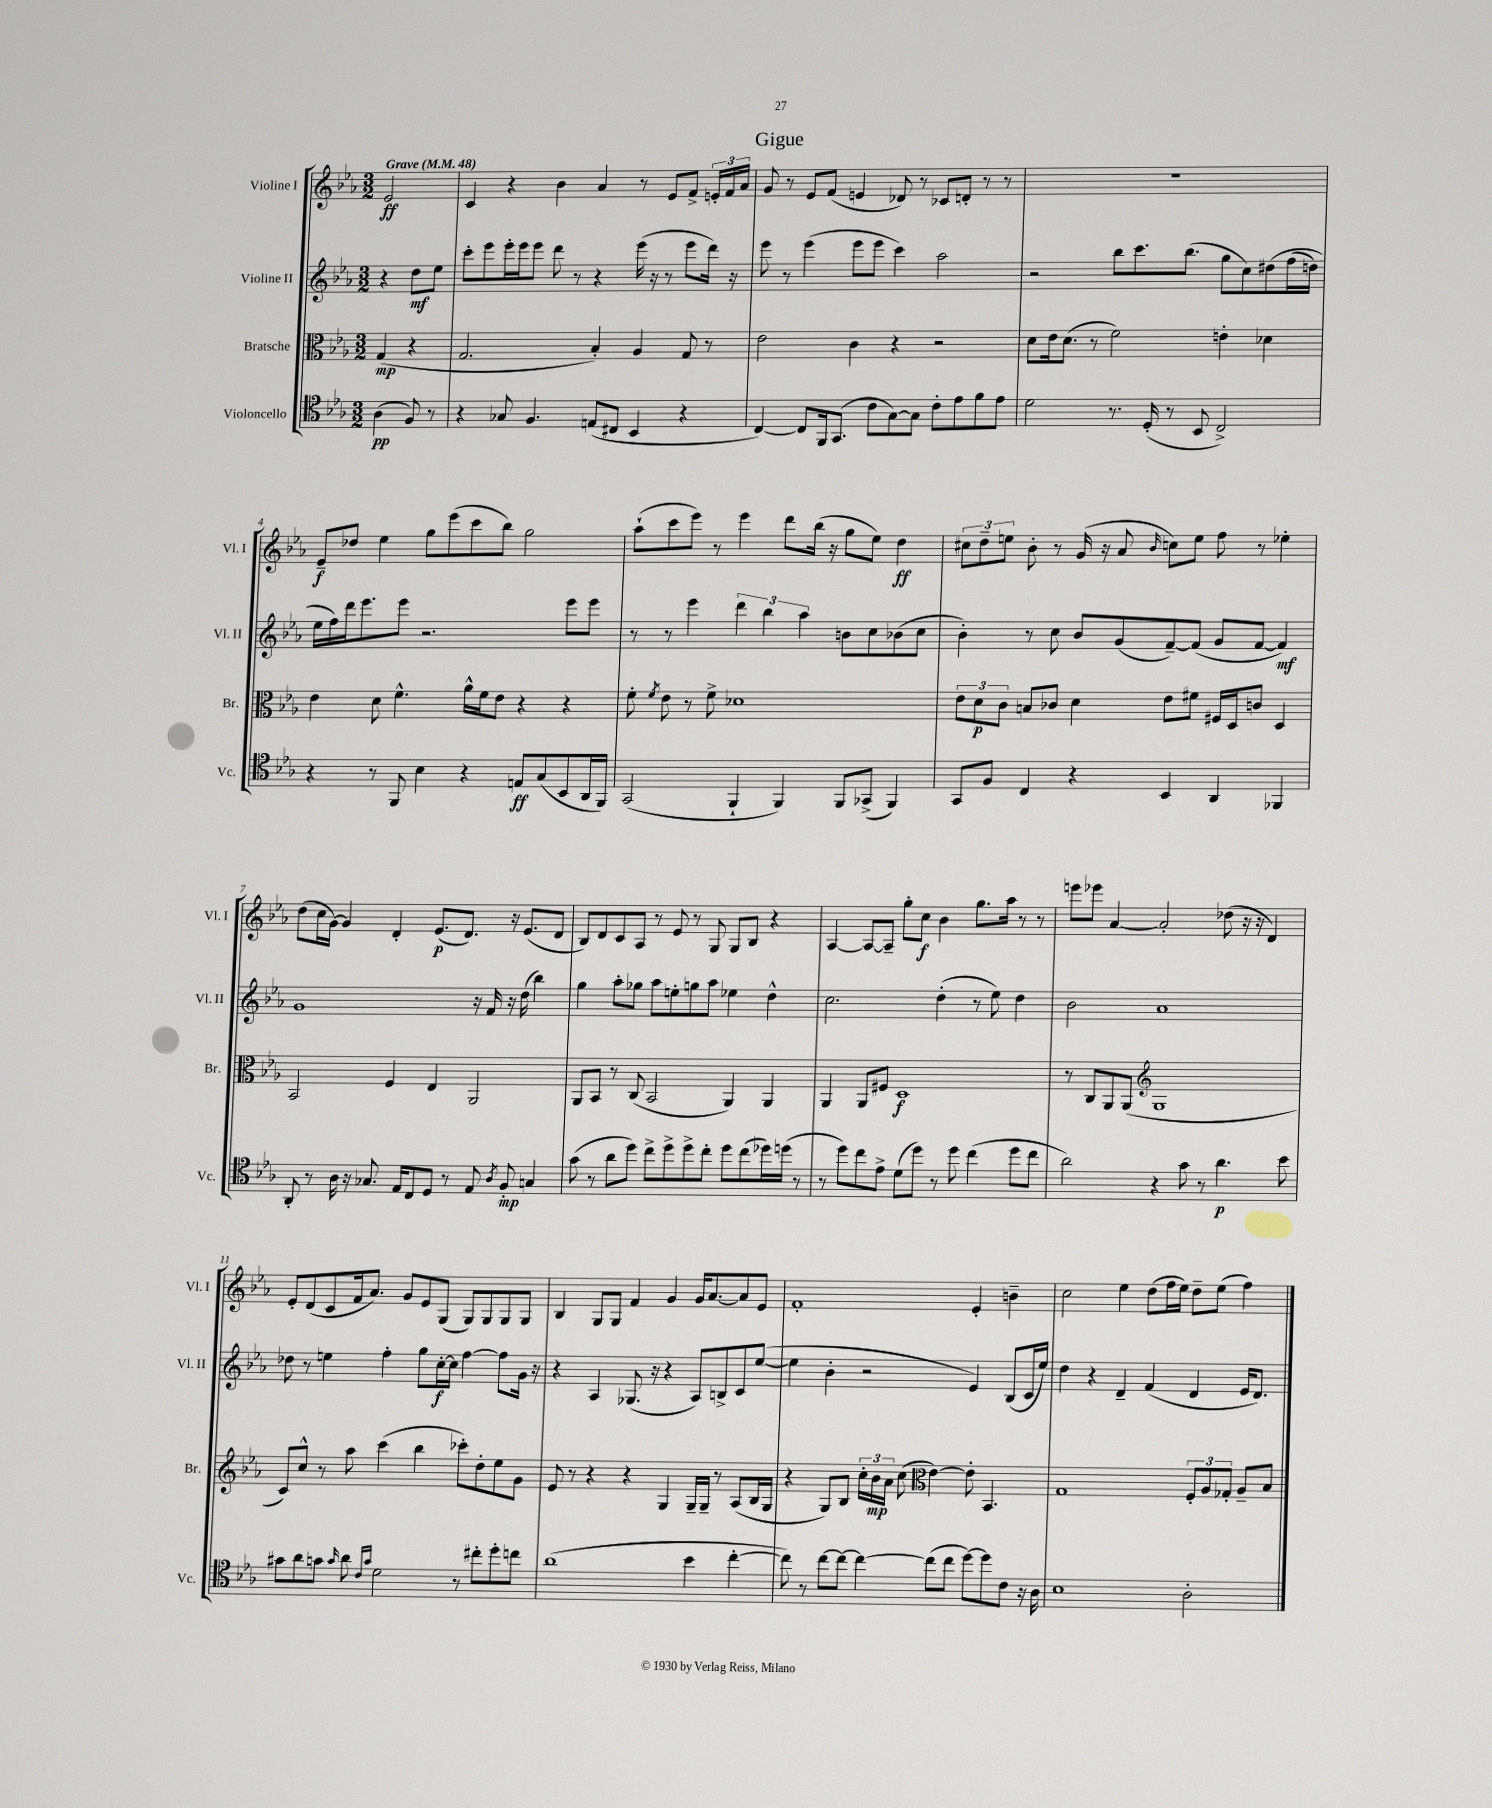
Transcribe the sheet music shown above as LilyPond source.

\header { title = "Gigue" }
<<
\new StaffGroup <<
\new Staff = "s0" \with { instrumentName = "Violine I" shortInstrumentName = "Vl. I" } {
    \clef treble \key ees \major \numericTimeSignature \time 3/2 \partial 2 \tempo "Grave" 4 = 48
    \autoBeamOff ees'2\ff |
    c'4 r4 bes'4 aes'4 r8 ees'8[ f'8]-> \tuplet 3/2 { e'16[-. f'16 aes'16] } |
    g'8 r8 ees'8[ f'8]( e'4 des'8) r8 ces'8[ d'8]-. r8 r8 |
    R1. |
    ees'8[--\f des''8] ees''4 g''8[ ees'''8( c'''8 bes''8]) g''2 |
    aes''8[-!( c'''8 ees'''8]) r8 ees'''4 d'''8[ bes''16]( r16 g''8[ ees''8]) d''4\ff |
    \tuplet 3/2 { cis''8[ d''8-- e''8] } bes'8-. r8 g'16( r16 aes'8 \grace { bes'16 } c''8[) e''8] f''8 r8 ees''4-. |
    d''8[( c''16 g'16]~) g'4 d'4-. ees'8.[\p( d'8.]) r16 ees'8.[( d'8] |
    bes8[) d'8 c'8 aes8] r8 ees'8 r8 g8 g8[ bes8] r4 |
    aes4~ aes8[~ aes8]-- g''8[-. c''8]\f bes'4 g''8.[ aes''16] r8 r8 |
    e'''8[ ees'''8] aes'4~ aes'2-. des''8( r16 r16 d'4) |
    ees'8[-. d'8( c'8 f'16 aes'8.]) g'8[ ees'8 g8]( g8[) g8 g8 g8] |
    bes4 g8[ g8] f'4 g'4 g'16[ aes'8.~ aes'8 ees'8] |
    f'1-. ees'4-. b'4-- |
    c''2 ees''4 d''8[( f''16 ees''16]) d''8[-- ees''8]( f''4) \bar "|." |
}
\new Staff = "s1" \with { instrumentName = "Violine II" shortInstrumentName = "Vl. II" } {
    \clef treble \key ees \major \numericTimeSignature \time 3/2 \partial 2
    \autoBeamOff r4 d''8[\mf ees''8] |
    c'''8[-. ees'''8 ees'''16-. ees'''16 ees'''8] d'''8 r8 r4 ees'''16( r16 r8 ees'''8[ d'''16]) r16 |
    ees'''8 r8 ees'''4( ees'''8[ ees'''8] c'''4) aes''2 |
    r2 bes''8[ c'''8. bes''8.]( g''8[ c''8) dis''8\( f''16( d''16]) |
    ees''16[ f''16\) d'''16 ees'''8. ees'''8] r2. ees'''8[ ees'''8] |
    r8 r8 ees'''4 \tuplet 3/2 { d'''4 bes''4 aes''4 } b'8[ c''8 bes'8( c''8] |
    bes'4-.) r8 c''8 bes'8[ g'8( f'8~--) f'8]( g'8[ f'8]~ f'4\mf) |
    g'1 r16 f'16 r16 d''16( bes''4) |
    g''4 aes''8[-. ges''8] aes''8[ e''8-. g''8 aes''8] ees''4 d''4-^ |
    c''2. d''4-.( r8 ees''8) d''4 |
    bes'2 aes'1 |
    des''8 r8 e''4 f''4-. g''8[ c''16~-.\f c''16] f''4~ f''8[ g'16] r16 |
    r4 aes4 ges8.( r16 r4 aes8[) b8-> c'8 ees''8]~( |
    ees''4 bes'4-. r2 ees'4) bes8[( c'16 ees''16]) |
    d''4 r4 d'4-- f'4( d'4 ees'16[ d'8.]) \bar "|." |
}
\new Staff = "s2" \with { instrumentName = "Bratsche" shortInstrumentName = "Br." } {
    \clef alto \key ees \major \numericTimeSignature \time 3/2 \partial 2
    \autoBeamOff g4\mp( r4 |
    g2. bes4-.) aes4 g8 r8 |
    ees'2 c'4 r4 r2 |
    d'8[ ees'16 d'8.]( r8 f'2) e'4-. des'4 |
    ees'4 d'8 f'4.-^ aes'16[-^ f'16 ees'8] r4 r4 |
    f'8-. \acciaccatura { f'8 } ees'8 r8 f'8-> des'1 |
    \tuplet 3/2 { ees'8[ d'8\p c'8] } b8[ ces'8] d'4 ees'8[ fis'8] fis16[ d16 c'8] d4 |
    bes,2 f4 ees4 aes,2 |
    aes,8[ bes,8] r8 c8( bes,2 aes,4) aes,4 |
    aes,4 aes,8[ fis8] d1\f |
    r8 c8[ aes,8 aes,8]( \clef treble g1 |
    c'8[) c''8]-^ r8 aes''8 c'''4( bes''4 ces'''8[-.) d''8-. ees''8 g'8] |
    ees'8 r8 r4 r4 g4 g16[-- g16]-- r8 aes8[( bes16 g16] |
    r4 g8[) bes8] \tuplet 3/2 { c''16[-. bes'16\mp aes'16] } c''8( \clef alto ees'4~) ees'8-. bes,4. |
    g1 \tuplet 3/2 { f8[-. aes8 ges8]-. } aes8[-- bes8] \bar "|." |
}
\new Staff = "s3" \with { instrumentName = "Violoncello" shortInstrumentName = "Vc." } {
    \clef tenor \key ees \major \numericTimeSignature \time 3/2 \partial 2
    \autoBeamOff aes4\pp( f8) r8 |
    r4 ges8 f4. e8[( cis8] bes,4 r4 |
    c4~) c8[ f,16 g,8.]( c'8[ g8~) g8] c'8[-. ees'8 f'8 ees'8] |
    d'2 r8. d16-.( r8 bes,8 c2->) |
    r4 r8 f,8 bes4 r4 e8[\ff g8( bes,8 aes,16 f,16]) |
    g,2( f,4-! f,4) f,8[ ges,8]->( f,4) |
    g,8[ f8] c4 r4 bes,4 aes,4 fes,4 |
    aes,8-. r8 aes16 r16 ges8. ees16[ c8 d8] r8 ees8 \acciaccatura { aes8 } f8-.\mp g4 |
    g'8( r8 aes'8[ d''8]) c''8[-> d''8-> d''8-> c''8]-. d''8[ c''8( des''16) d''16]( r8 |
    r8 d''8[) c''8 ees'8]-> d'8[( d''8]) r8 d''8 c''4( d''8[ c''8] |
    aes'2) r4 g'8 r8 aes'4.\p bes'8 |
    gis'8[ aes'8 g'8] \grace { g'16 } aes'8 \grace { c'16[ g'16] } d'2 r8 cis''8[-. d''8-. c''8] |
    aes'1( bes'4 c''4~-. |
    c''8) r8 c''8[~ c''8]~ c''4~ c''8[( c''8] d''8[~) d''8 c'8] r16 aes16 |
    bes1 aes2-. \bar "|." |
}
>>
>>
